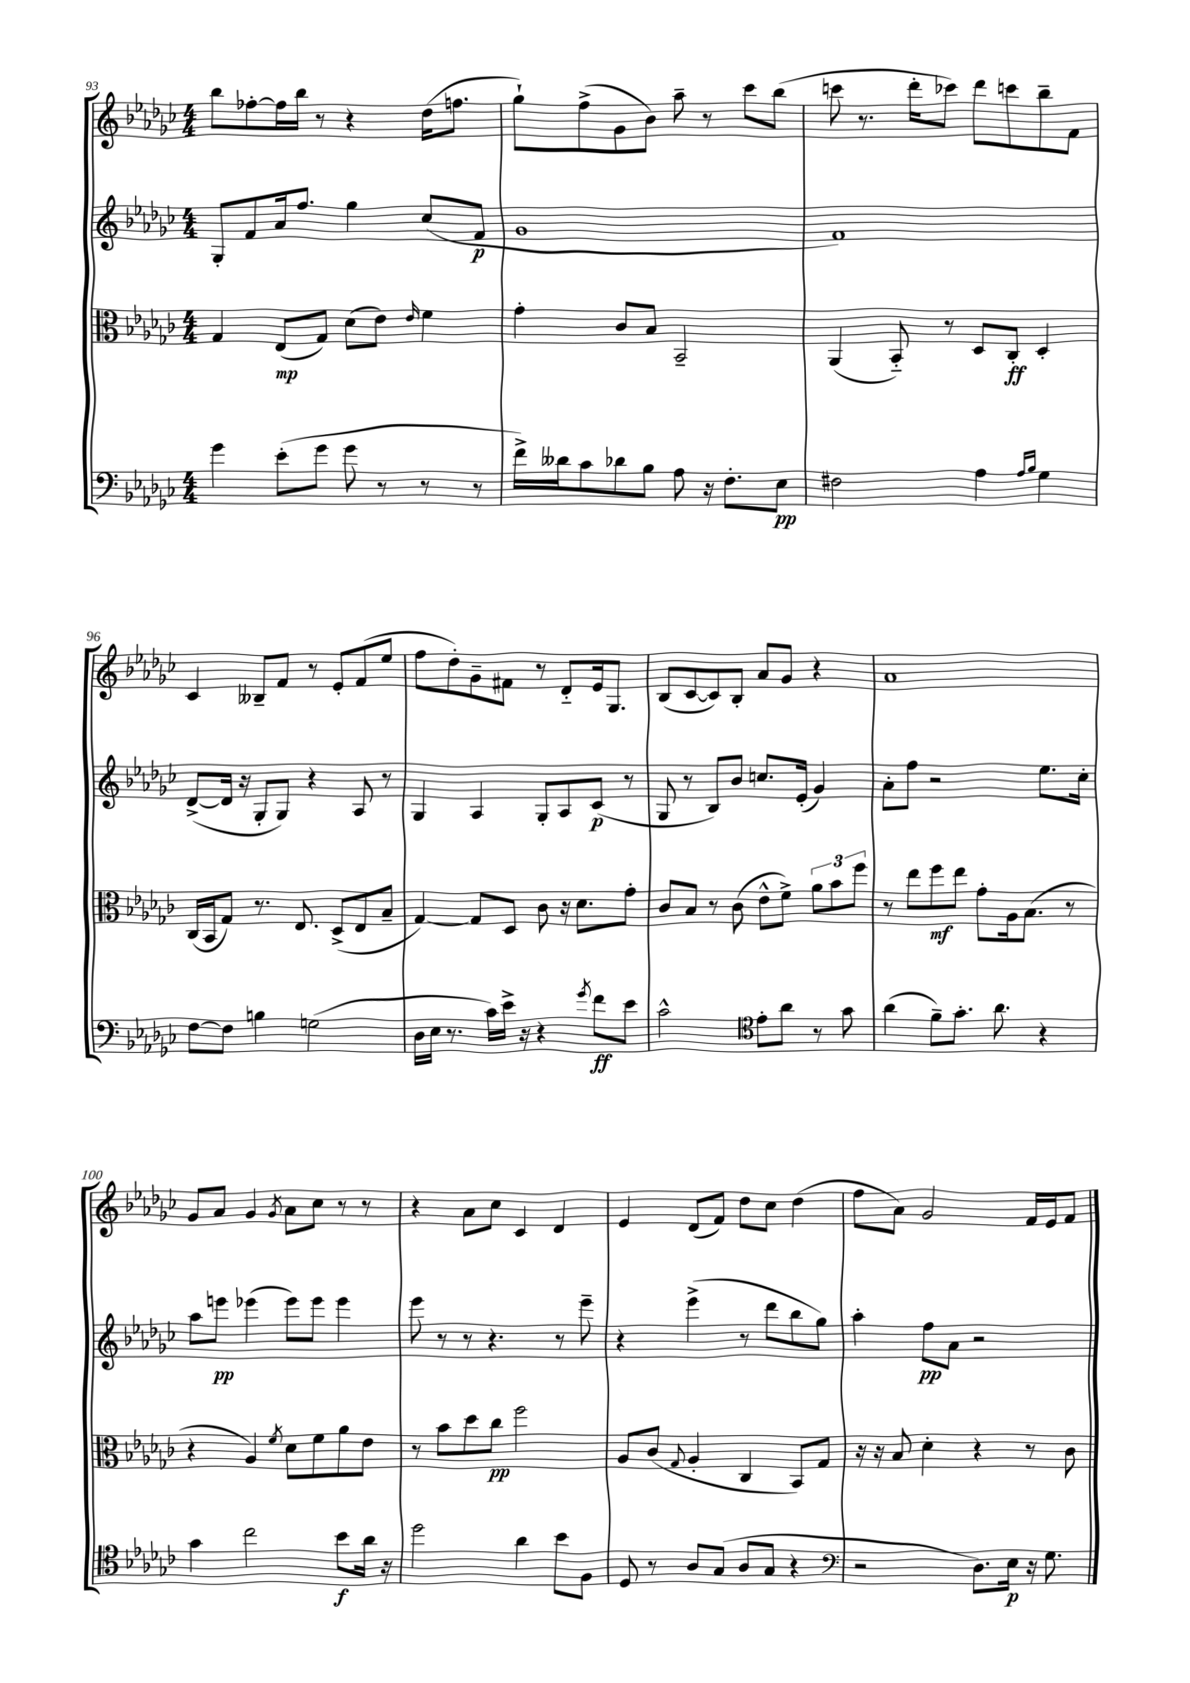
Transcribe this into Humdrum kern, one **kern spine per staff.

**kern	**kern	**kern	**kern
*staff4	*staff3	*staff2	*staff1
*clefF4	*clefC3	*clefG2	*clefG2
*k[b-e-a-d-g-c-]	*k[b-e-a-d-g-c-]	*k[b-e-a-d-g-c-]	*k[b-e-a-d-g-c-]
*M4/4	*M4/4	*M4/4	*M4/4
4g-\	4G-/	8G-'/L	8bb-\L
.	.	8f/	[8ff-'\
(8e-'\L	(8E-/L	16a-/k	16ff-\]L
.	.	8.ff/J	16bb-\JJ
8g-\J	8G-/J)	.	8r
8g-\	(8d-\L	4gg-\	4r
8r	8e-\J)	.	.
.	16qqe-/	.	.
8r	4f\	(8cc-/L	(16dd-\LK
.	.	.	8.ff\J
8r	.	8f/J	.
=	=	=	=
16f^\LL)	4g-'\	1g-	8gg-`\L)
16d--\J	.	.	.
8c-\	.	.	(8ff^\
8d-\	8c-/L	.	8g-\
8B-\J	8B-/J	.	8b-\J)
8A-\	2BB-~/	.	8aa-~\
16r	.	.	8r
8.F'\L	.	.	.
.	.	.	8ccc-\L
8E-\J	.	.	(8bb-\J
=	=	=	=
2F#\	(4AA-/	1f)	8ccc\
.	.	.	8.r
.	8BB-'~/)	.	.
.	.	.	16ddd-'\LK
.	8r	.	8ccc-\J)
4A-\	8D-/L	.	8ddd-\L
.	8C-'/J	.	8ccc\
16qqA-/LL	.	.	.
16qqB-/JJ	.	.	.
4G-\	4D-'/	.	8bb-~\
.	.	.	8f\J
=	=	=	=
[8F\L	(16C-/LL	([8d-^/L	4c-/
.	16BB-/J	.	.
8F\]J	8G-/J)	16d-/]Jk	.
.	.	16r	.
4B\	8.r	8G-'/L	8B--~/L
.	.	8G-/J)	8f/J
.	8.E-/	.	.
(2G\	.	4r	8r
.	(8D-^/L	.	8e-'/L
.	8E-/	8A-/	(8f/
.	8B-~/J	8r	8ee-/J
=	=	=	=
16D-\LL	[4G-/)	4G-/	8ff\L
16E-\JJ	.	.	.
8.r	.	.	8dd-'\)
.	8G-/]L	4A-/	8g-~\
16c-\LL)	.	.	.
16e-^\JJ	8D-/J	.	8f#\J
16r	.	.	.
4r	8c-\	8G-'/L	8r
.	16r	8A-/	8d-'~/L
.	8.d-\L	.	.
8qg-/	.	.	.
8f\L	.	(8c-/J	16e-/k
.	.	.	8.G-/J
8e-\J	8g-'\J	8r	.
=	=	=	=
2c-^^\	8c-/L	8G-/	(8B-/L
.	8B-/J	8r	[8c-/
.	8r	8B-/L)	8c-/])
.	(8c-\	8b-/J	8B-'/J
*clefC4	*	*	*
8e-'\L	8e-^^\L	8.cc/L	8a-/L
8a-\J	8f^\J)	.	8g-/J
.	.	(16e-'/Jk	.
8r	12a-\L	4g-/)	4r
.	12b-\	.	.
8g-\	.	.	.
.	12ff\J	.	.
=	=	=	=
(4a-\	8r	8a-'\L	1a-
.	8ee-\L	8ff\J	.
8f~\L)	8ff\	2r	.
8.g-'\J	8ee-\J	.	.
.	8g-'\L	.	.
8.a-\	.	.	.
.	16A-\k	.	.
.	(8.B-\J	.	.
4r	.	8.ee-\L	.
.	8r	.	.
.	.	16cc-'\Jk	.
=	=	=	=
4g-\	4r	8aa-\L	8g-/L
.	.	8eee\J	8a-/J
2cc-\	4A-/)	(4eee-\	4g-/
.	8qf/	.	8qg-/
.	8d-\L	8eee-\L)	8a-\L
.	8f\	8eee-\J	8cc-\J
8b-\L	8a-\	4eee-\	8r
16a-\Jk	8e-\J	.	8r
16r	.	.	.
=	=	=	=
2dd-\	8r	8eee-\	4r
.	8b-\L	8r	.
.	8dd-\	8r	8a-\L
.	8cc-\J	4.r	8cc-\J
4a-\	2ff\	.	4c-/
8b-\L	.	8r	4d-/
8F\J	.	8eee-~\	.
=	=	=	=
8D-/	8A-/L	4r	4e-/
8r	(8c-/J	.	.
.	8qqG-/	.	.
8A-/L	4A-'/	(4eee-^\	(8d-/L
(8G-/J	.	.	8f/J)
8A-/L	4C-/	8r	8dd-\L
8G-/J	.	8ddd-\L	8cc-\J
4r	8BB-/L)	8bb-\	(4dd-\
.	8G-/J	8gg-\J)	.
=	=	=	=
*clefF4	*	*	*
2r	16r	4aa-'\	8ff\L
.	16r	.	.
.	8B-/	.	8a-\J)
.	4d-'\	8ff\L	2g-/
.	.	8a-\J	.
8.D-\L)	4r	2r	.
16E-\Jk	.	.	.
16r	8r	.	16f/LL
8.G-\	.	.	16e-/J
.	8c-\	.	8f/J
==	==	==	==
*-	*-	*-	*-
